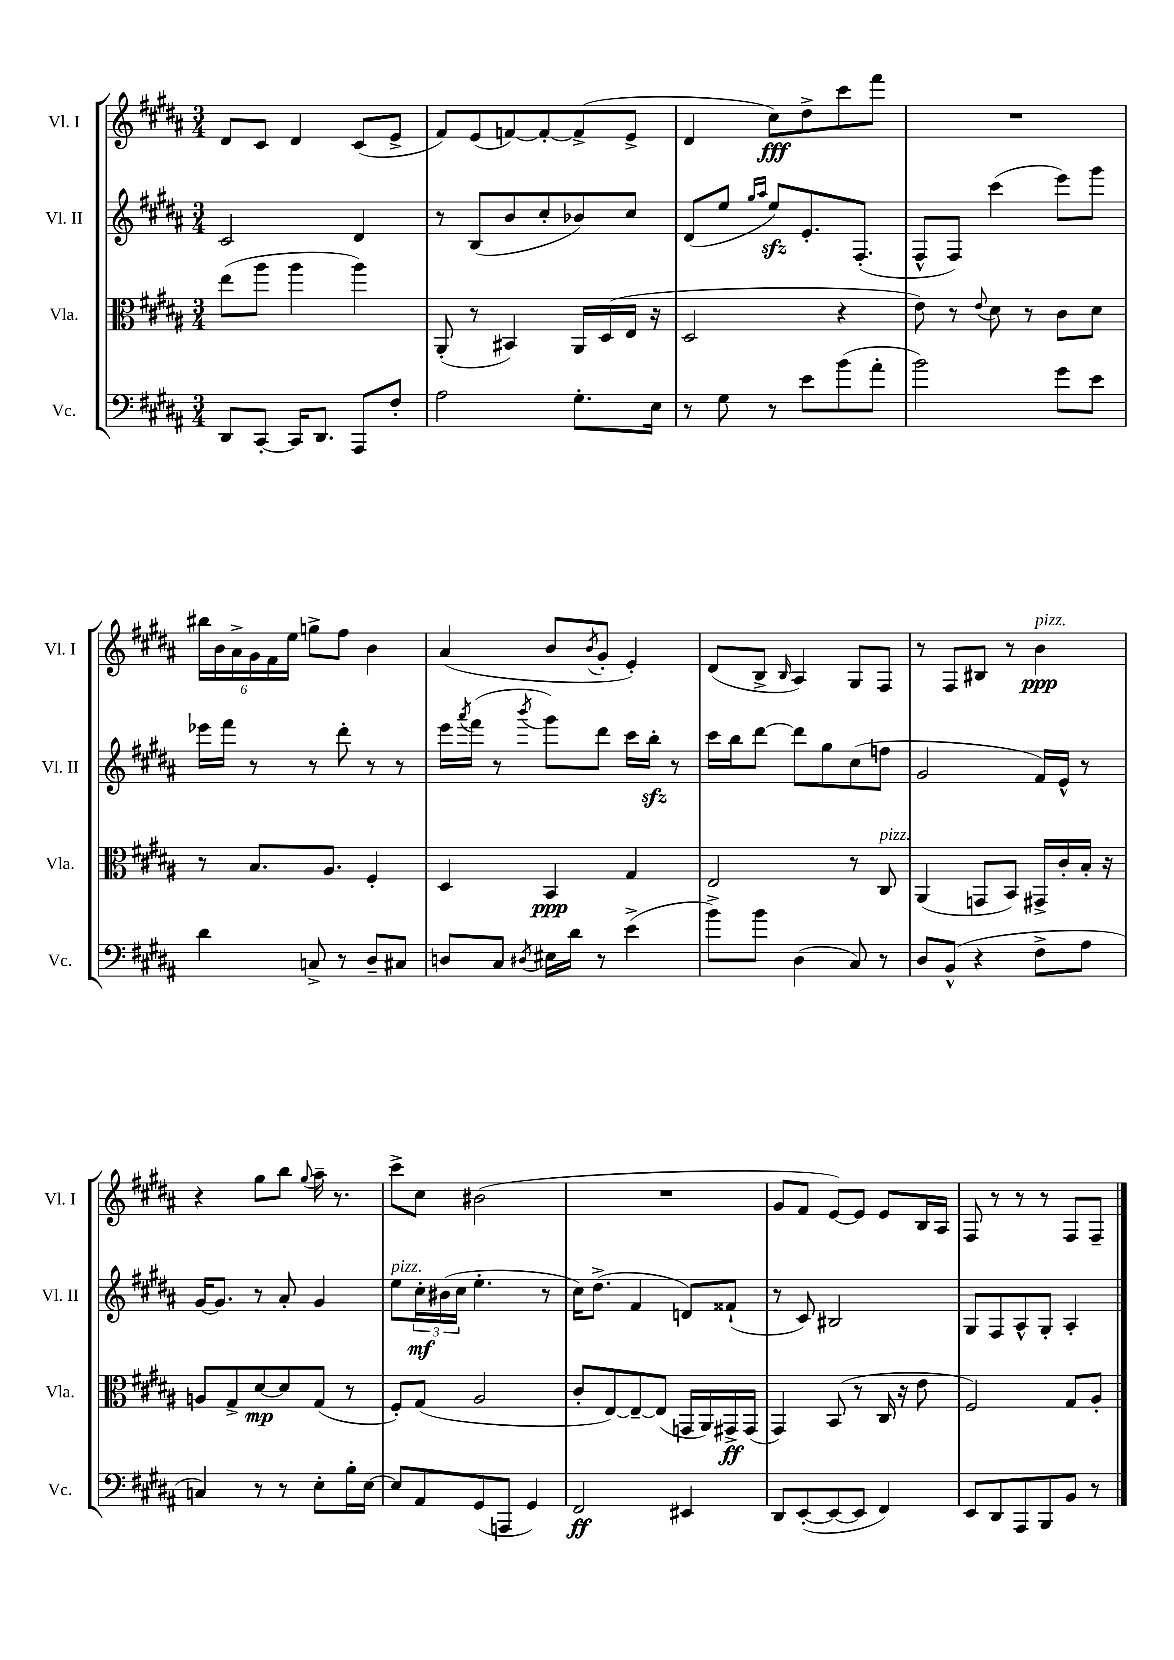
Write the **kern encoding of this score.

**kern	**kern	**kern	**kern
*staff4	*staff3	*staff2	*staff1
*clefF4	*clefC3	*clefG2	*clefG2
*k[f#c#g#d#a#]	*k[f#c#g#d#a#]	*k[f#c#g#d#a#]	*k[f#c#g#d#a#]
*M3/4	*M3/4	*M3/4	*M3/4
8DD#	(8ee	2c#	8d#
[8CC#'	8aa#	.	8c#
16CC#]	4aa#	.	4d#
8.DD#	.	.	.
8AAA#	4aa#)	4d#	(8c#
8F#'	.	.	8e^
=	=	=	=
2A#	(8AA#'	8r	8f#)
.	8r	(8B	(8e
.	4BB#)	8b	[8f)
.	.	8cc#'	8f'_
8.G#'	16AA#	8b-)	(8f^]
.	(16D#	.	.
.	16E	8cc#	8e^
16E	16r	.	.
=	=	=	=
8r	2D#	(8d#	4d#
8G#	.	8ee	.
.	.	16qqgg#	.
.	.	16qqaa#	.
8r	.	8ee)	8cc#)
8e	.	8.e'	8dd#^
(8b	4r	.	8ccc#
.	.	(8.F#'	.
8a#'	.	.	8fff#
=	=	=	=
2b)	8e)	8F#^^	2.r
.	8r	8F#)	.
.	8qqe	.	.
.	8d#	(4ccc#	.
.	8r	.	.
8g#	8c#	8eee)	.
8e	8d#	8ggg#	.
=	=	=	=
4d#	8r	16eee-	24bb#
.	.	.	24b
.	.	16fff#	.
.	.	.	24a#^
.	8.B	8r	24g#
.	.	.	24f#
.	.	.	24ee
8C^	.	8r	8gg^
.	8.A#	.	.
8r	.	8ddd#'	8ff#
8D#~	4F#'	8r	4b
8C#	.	8r	.
=	=	=	=
8D	4D#	16eee	(4a#
.	.	8qaaa#	.
.	.	(16fff#	.
8C#	.	8r	.
8qD#	.	8qbbb	.
16E#	4BB	8ggg#)	8b
16d#	.	.	.
.	.	.	8qb
8r	.	8ddd#	8g#'
(4e^	4G#	16ccc#	4e')
.	.	16bb'	.
.	.	8r	.
=	=	=	=
8b^)	2E	16ccc#	(8d#
.	.	16bb	.
8b	.	[8ddd#	8B^
.	.	.	16qqB
(4D#	.	8ddd#]	4A#)
.	.	8gg#	.
8C#)	8r	(8cc#	8G#
8r	8C#	8ff	8F#
=	=	=	=
8D#	(4AA#	2g#	8r
(8BB^^	.	.	8F#
4r	8GG	.	8B#
.	8BB)	.	8r
8F#^	16GG#^	16f#)	4b
.	16c#'	16e^^	.
8A#	16B'	8r	.
.	16r	.	.
=	=	=	=
4C)	8A	[16g#	4r
.	.	8.g#]	.
.	8G#^	.	.
8r	[8d#	8r	8gg#
8r	8d#]	8a#'	8bb
.	.	.	8qqgg#
8E'	(8G#	4g#	16aa#~
.	.	.	8.r
16B'	8r	.	.
[16E	.	.	.
=	=	=	=
8E]	8F#')	8ee	8ccc#^
8AA#	(8G#	24cc#'	8cc#
.	.	(24b#	.
.	.	24cc#	.
(8GG#	2A#	4.ee'	(2b#
8AAA	.	.	.
4GG#)	.	.	.
.	.	8r	.
=	=	=	=
2FF#	8c#'	16cc#)	2.r
.	.	(8.dd#^	.
.	[8E)	.	.
.	8E~_	4f#	.
.	(8E]	.	.
4EE#	16GG	8d)	.
.	16AA#)	.	.
.	16GG#^	(8f##`	.
.	(16GG#	.	.
=	=	=	=
8DD#	4GG#)	8r	8g#
([8EE'	.	8c#)	8f#
8EE_	(8BB	2B#	[8e)
8EE]	8r	.	8e]
4FF#)	16C#	.	8e
.	16r	.	.
.	8e	.	16B
.	.	.	16A#
=	=	=	=
8EE	2F#)	8G#	8F#
8DD#	.	8F#	8r
8AAA#	.	8A#^^	8r
8BBB	.	8G#'	8r
8BB	8G#	4A#'	8F#
8r	8A#'	.	8F#~
==	==	==	==
*-	*-	*-	*-
